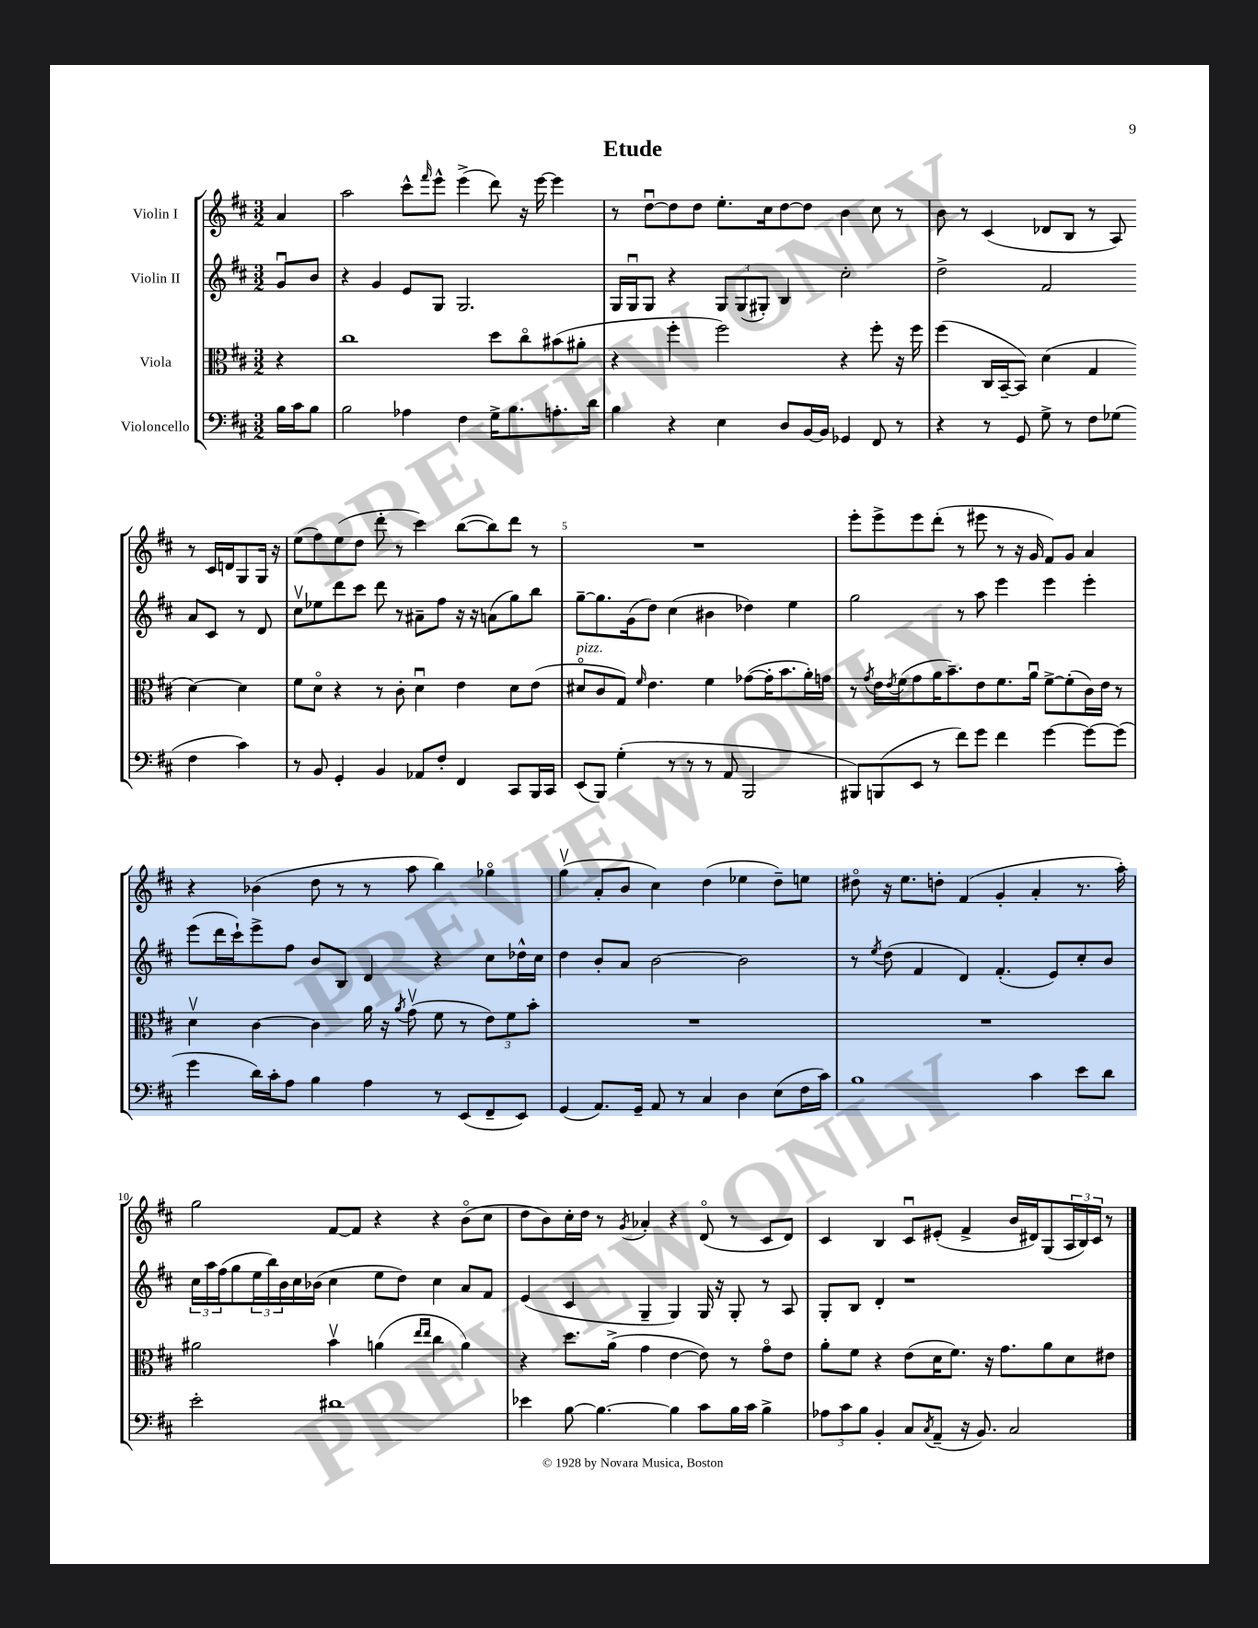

**kern	**kern	**kern	**kern
*staff4	*staff3	*staff2	*staff1
*clefF4	*clefC3	*clefG2	*clefG2
*k[f#c#]	*k[f#c#]	*k[f#c#]	*k[f#c#]
*M3/2	*M3/2	*M3/2	*M3/2
16B	4r	8gu	4a
16c#	.	.	.
8B	.	8b	.
=	=	=	=
2B	1cc#	4r	2aa
.	.	4g	.
4A-	.	8e	8ccc#^^
.	.	.	16qqfff#
.	.	8G	8eee^^
4F#	.	2.G	(4eee^
16G^	8dd	.	8ddd)
8.B	.	.	.
.	8cc#o	.	16r
.	.	.	[16eee
8.A'	(8b#	.	4eee]
.	8a#'	.	.
16d	.	.	.
=	=	=	=
4B	4r	16G	8r
.	.	16Gu	.
.	.	8G	[8ddu
4r	4ff#'	4r	8dd]
.	.	.	8dd
4E	2ff#)	12G	8.ee'
.	.	(12G	.
.	.	12G#')	.
.	.	.	16cc#
8D	.	4B	[8dd
[16BB	.	.	8dd]
16BB]	.	.	.
4GG-	4r	2cc#'	4b
8FF#	8ff#'	.	8cc#
8r	16r	.	8r
.	16ff#	.	.
=	=	=	=
4r	(4ff#	2dd^	8b
.	.	.	8r
8r	16C#	.	(4c#
.	[16BB~	.	.
8GG	8BB])	.	.
8G^	(4d	2f#	8d-
8r	.	.	8B
8F#	4G	.	8r
(8G-	.	.	8A)
4F#	[4d)	8a	8r
.	.	8c#	16c#
.	.	.	16d
4c#)	4d]	8r	8G
.	.	8d	16G
.	.	.	16r
=	=	=	=
8r	8f#	8cc#v	(8ee
8BB	8do	8ee-	8ff#)
4GG'	4r	8ddd	(8ee
.	.	8ccc#	8dd
4BB	8r	8ddd	8ddd'
.	8c#'	8r	8r
8AA-	4du	8a#~	4ccc#)
8F#'	.	8ff#	.
4FF#	4e	16r	([8bb
.	.	16r	.
.	.	(8a	8bb])
8CC#	8d	8gg)	8ddd
16BBB	(8e	8bb	8r
16CC#	.	.	.
=	=	=	=
(8EE	8d#o	[8gg~	1.r
8BBB)	8c#	8.gg]	.
(4G'	8G)	.	.
.	.	(16g	.
.	16qqf#	.	.
.	4.e	8dd)	.
8r	.	(4cc#	.
8r	.	.	.
8r	4f#	4b#	.
8AA	.	.	.
2BBB	([8g-	4dd-)	.
.	16g-']	.	.
.	8.b	.	.
.	.	4ee	.
.	16a')	.	.
.	16g	.	.
=	=	=	=
8BBB#)	8r	2gg	8eee'
.	8qg	.	.
(8BBB	16e	.	8eee^
.	8qe	.	.
.	(16f#	.	.
8EE	8g	.	8eee
8r	16a	.	(8ddd'
.	8.b~)	.	.
8f#)	.	8r	8r
8g	8e	8aa	8eee#
4f#	8.f#	4eee	8r
.	.	.	16r
.	16au	.	16g
[4g	[8f#^	4eee	8f#)
.	(8f#']	.	8g
8g_	16c#)	4eee'	4a
.	16e	.	.
(8g]	8r	.	.
=	=	=	=
4g	4dv	(8eee	4r
.	.	16ddd	.
.	.	16ccc#`)	.
16d)	[4c#	8eee^	(4b-
16c#'	.	.	.
8A	.	8ff#	.
4B	4c#]	8b	8dd
.	.	8B	8r
4A	16a	4d	8r
.	16r	.	.
.	8qa	.	.
.	(8gv	.	8aa
8r	8f#	4r	4bb)
(8EE	8r	.	.
8FF#~	12e)	8cc#	4gg-o
.	12f#	.	.
8EE)	.	16dd-^^	.
.	12b'	.	.
.	.	16cc#	.
=	=	=	=
(4GG	1.r	4dd	(4ggv
8.AA)	.	8b'	8a'
.	.	8a	8b
16GG~	.	.	.
8AA	.	[2b	4cc#)
8r	.	.	.
4C#	.	.	(4dd
4D	.	2b]	4ee-
(8E	.	.	8dd~)
16F#	.	.	8ee
16c#)	.	.	.
=	=	=	=
1B	1.r	8r	8dd#o
.	.	8qee	.
.	.	(8dd	16r
.	.	.	8.ee
.	.	4f#	.
.	.	.	8dd'
.	.	4d)	(4f#
.	.	(4.f#'	4g'
4c#	.	.	4a'
.	.	8e)	.
8e	.	8cc#'	8.r
8d	.	8b	.
.	.	.	16aa')
=	=	=	=
2e'	2a#	24cc#	2gg
.	.	24aa	.
.	.	(24ff#	.
.	.	8gg	.
.	.	24ee	.
.	.	24bb)	.
.	.	24b	.
.	.	16cc#	.
.	.	(16b-	.
1d#	4bv	4cc#	[8f#
.	.	.	8f#]
.	(4a	8ee	4r
.	.	8dd)	.
.	16qqee	.	.
.	16qqee	.	.
.	4cc#	4cc#	4r
.	4a)	8a	(8bo
.	.	8f#	8cc#
=	=	=	=
4e-	4r	(4e	8dd
.	.	.	8b)
[8B	8.dd	4c#	16cc#'
.	.	.	16dd
4.B_	.	.	8r
.	(16a^	.	.
.	.	.	8qg
.	4g	4G~	4a-'
4B]	[4e	4G)	4r
8c#	8e])	16G	(8do
.	.	16r	.
16B	8r	8G'	8r
16c#	.	.	.
4B^	8go	8r	8c#
.	8e	8A	8d)
=	=	=	=
12A-	8a'	8G'	4c#
12c#	.	.	.
.	8f#	8B	.
12B	.	.	.
4BB'	4r	4d'	4B
8C#	(8e	1r	8c#u
8qC#	.	.	.
(8AA~	16d	.	(8e#'
.	8.f#)	.	.
16r	.	.	4f#^
8.BB)	.	.	.
.	16r	.	.
.	8.g	.	.
2C#	.	.	16b
.	.	.	16d#)
.	8a	.	(8G
.	8d	.	24A
.	.	.	24B)
.	.	.	24c#
.	8e#	.	8r
==	==	==	==
*-	*-	*-	*-
